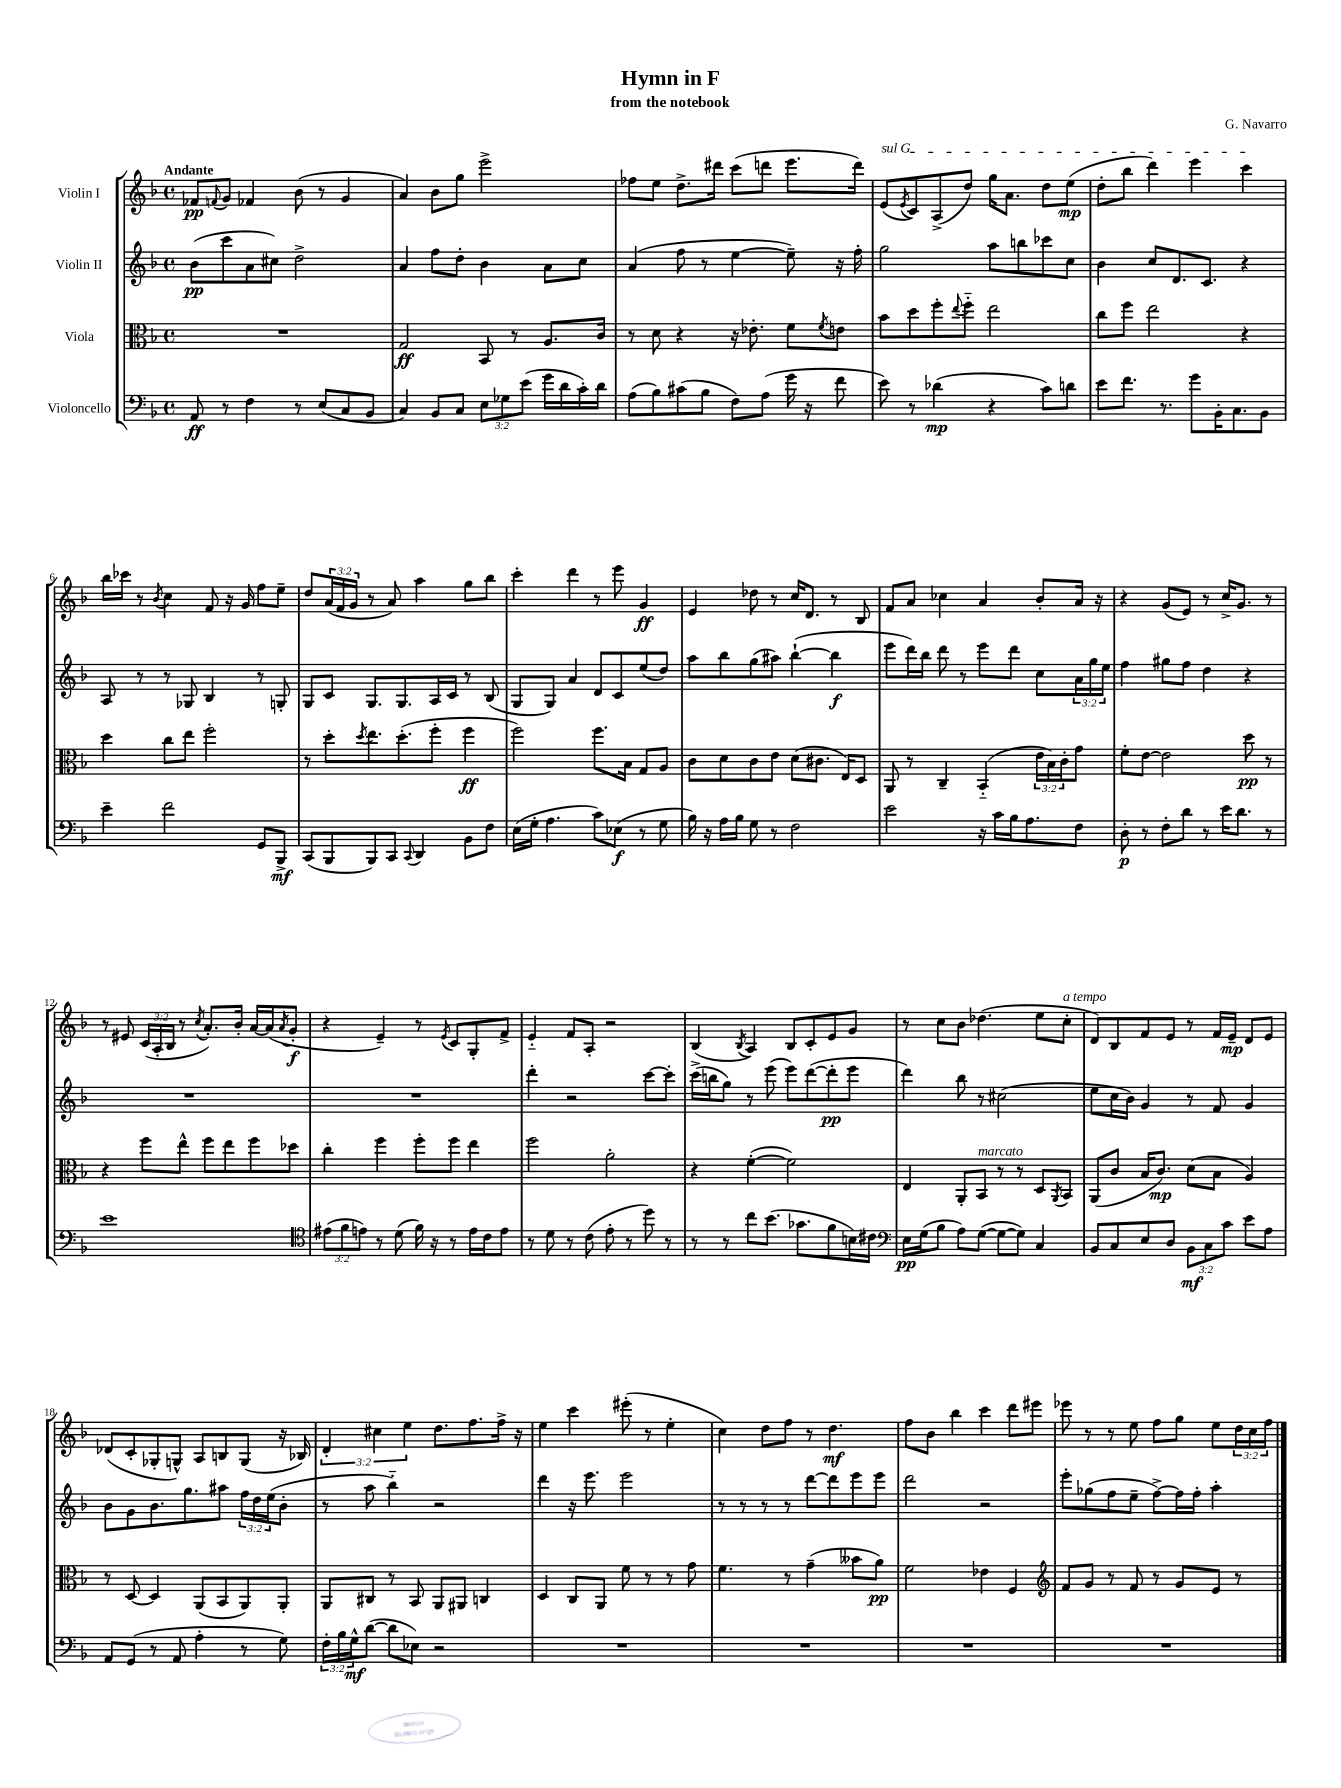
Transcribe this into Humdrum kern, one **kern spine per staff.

**kern	**kern	**kern	**kern
*staff4	*staff3	*staff2	*staff1
*clefF4	*clefC3	*clefG2	*clefG2
*k[b-]	*k[b-]	*k[b-]	*k[b-]
*M4/4	*M4/4	*M4/4	*M4/4
*met(c)	*met(c)	*met(c)	*met(c)
8AA	1r	(8b-	8f-
.	.	.	8qqf
8r	.	8ccc	8g
4F	.	8a	4f-
.	.	8cc#)	.
8r	.	2dd^	(8b-
(8E	.	.	8r
8C	.	.	4g
8BB-	.	.	.
=	=	=	=
4C)	2G	4a	4a)
8BB-	.	8ff	8b-
8C	.	8dd'	8gg
12E	8BB-	4b-	2eee^
12G-	.	.	.
.	8r	.	.
(12e	.	.	.
16g	8.A	8a	.
16d	.	.	.
16c')	.	8cc	.
16d	16c	.	.
=	=	=	=
(8A	8r	(4a	8ff-
8B-)	8d	.	8ee
(8c#	4r	8ff	8.dd^
8B-	.	8r	.
.	.	.	16ddd#
8F)	16r	[4ee	(8ccc
.	8.e-'	.	.
(8A	.	.	8ddd
16g	8f	8ee~])	8.eee
16r	.	.	.
.	8qf	.	.
8f	8e	16r	.
.	.	16ff'	16ddd)
=	=	=	=
8e)	8b-	2gg	(8e
.	.	.	8qe
8r	8dd	.	8c)
(4d-	8ff'	.	(8A^
.	8qqee	.	.
.	8ff'~	.	8dd)
4r	2ee	8aa	16gg
.	.	.	8.a
.	.	8bb	.
8c)	.	8ccc-	8dd
8d	.	8cc	(8ee
=	=	=	=
8e	8cc	4b-	8dd'
8.f	8ff	.	8bb-
.	2ee	8cc	4ddd)
8.r	.	.	.
.	.	8.d	.
8g	.	.	4eee
.	.	8.c	.
16BB-'	.	.	.
8.C	.	.	.
.	4r	4r	4ccc
8BB-	.	.	.
=	=	=	=
4e~	4dd	8A	16bb-
.	.	.	16ccc-
.	.	8r	8r
.	.	.	8qb-
2f	8cc	8r	4cc
.	8ee	8G-	.
.	2ff'	4B-	8f
.	.	.	16r
.	.	.	16g
8GG	.	8r	8ff
8BBB-^	.	8G'	8ee~
=	=	=	=
(8CC	8r	8G	8dd
8BBB-	8dd'	8c	(24a
.	.	.	24f
.	.	.	24g
.	8qdd	.	.
8BBB-)	8.ee	8.G	8r
8CC	.	.	8a)
.	(8.dd'	8.G	.
8qqCC	.	.	.
4DD	.	.	4aa
.	8ff'	16A	.
.	.	16c	.
8BB-	4ff	8r	8gg
8F	.	(8B-	8bb-
=	=	=	=
(16E	2ff)	8G	4ccc'
16G'	.	.	.
4.A	.	8G)	.
.	.	4a	4ddd
8c)	8.ff	8d	8r
(8E-	.	8c	8eee
.	16B-	.	.
8r	8G	(8ee	4g
8G	8A	8dd)	.
=	=	=	=
16B-)	8c	8aa	4e
16r	.	.	.
16A	8d	8bb-	.
16B-	.	.	.
8G	8c	(8gg	8dd-
8r	8e	8aa#)	8r
2F	(8d	([4bb-`	16cc
.	.	.	8.d
.	8.c#	.	.
.	.	4bb-]	8r
.	16E)	.	.
.	8D	.	8B-
=	=	=	=
2e	8AA	8eee	8f
.	8r	16ddd)	8a
.	.	16bb-	.
.	4C~	8ddd	4cc-
.	.	8r	.
16r	(4BB-'~	8eee	4a
16c	.	.	.
16B-	.	8ddd	.
8.A	.	.	.
.	24e	8cc	8b-'
.	24B-)	.	.
.	24c'	.	.
8F	8g	24a	16a
.	.	24gg	.
.	.	.	16r
.	.	24ee	.
=	=	=	=
8D'	8f'	4ff	4r
8r	[8e	.	.
8F'	2e]	8gg#	(8g
8d	.	8ff	8e)
8r	.	4dd	8r
16e	.	.	16cc^
8.d	.	.	8.g
.	8dd	4r	.
8r	8r	.	8r
=	=	=	=
1e	4r	1r	8r
.	.	.	8e#
.	8ff	.	(24c
.	.	.	24A'
.	.	.	24B-
.	8ee^^	.	8r
.	.	.	8qcc
.	8ff	.	8.a')
.	8ee	.	.
.	.	.	16b-'
.	8ff	.	[16a
.	.	.	(16a]
.	.	.	8qa
.	8dd-	.	8g'
=	=	=	=
*clefC4	*	*	*
(12e#	4cc'	1r	4r
12f	.	.	.
12e)	.	.	.
8r	4ff	.	4e~)
(8d	.	.	.
16f)	8ff'	.	8r
16r	.	.	.
.	.	.	8qe
8r	8ff	.	8c
16e	4ee	.	8G'
16c	.	.	.
8e	.	.	8f^
=	=	=	=
8r	2ff	4ddd'	4e'~
8d	.	.	.
8r	.	2r	8f
(8c	.	.	8A'
8e'	2a'	.	2r
8r	.	.	.
8dd)	.	[8ccc	.
8r	.	8ccc']	.
=	=	=	=
8r	4r	(16ccc^	(4B-
.	.	16bb	.
8r	.	8gg)	.
.	.	.	8qB-
8cc	([4f'	8r	4A)
(8.b-	.	(8eee	.
.	2f])	8eee)	8B-
8.g-	.	.	.
.	.	([8ddd	8c'
8f	.	8ddd']	8e
16B)	.	8eee	8g
16c#	.	.	.
=	=	=	=
*clefF4	*	*	*
16E	4E	4ddd)	8r
(16G	.	.	.
8B-	.	.	8cc
8A)	8AA'	8bb-	8b-
([8G	8BB-	8r	(4.dd-
8G_	8r	(2cc#	.
8G])	8r	.	.
4C	8D	.	8ee
.	8qAA	.	.
.	8BB-	.	8cc'
=	=	=	=
8BB-	(8AA	8ee	8d)
8C	8c	16cc	8B-
.	.	16b-)	.
8E	16B-	4g	8f
.	8.c)	.	.
8D	.	.	8e
12BB-	(8d	8r	8r
12C	.	.	.
.	8B-	8f	16f
12c	.	.	.
.	.	.	16e~
8e	4A)	4g	8d
8A	.	.	8e
=	=	=	=
8AA	8r	8b-	(8d-
(8GG	[8D	8g	8c'
8r	4D]	8.b-	8G-'
8AA	.	.	8G^^)
.	.	8.gg	.
4A'	(8AA	.	8A
.	8BB-	8aa#	8B
8r	8AA)	24ff	(8G
.	.	24dd	.
.	.	(24ee	.
8G)	8AA'	8b-'	16r
.	.	.	16B-)
=	=	=	=
24F'	8AA	8r	6d'
24B-	.	.	.
24G^^	.	.	.
([8d	8C#	8aa	.
.	.	.	6cc#
8d]	8r	4bb-'~)	.
.	.	.	6ee
8E-)	8BB-	.	.
2r	8AA	2r	8.dd
.	8AA#	.	.
.	.	.	8.ff
.	4C	.	.
.	.	.	16ff^
.	.	.	16r
=	=	=	=
1r	4D	4ddd	4ee
.	8C	16r	4ccc
.	.	8.eee	.
.	8AA	.	.
.	8f	2eee	(8eee#'
.	8r	.	8r
.	8r	.	4ee'
.	8g	.	.
=	=	=	=
1r	4.f	8r	4cc)
.	.	8r	.
.	.	8r	8dd
.	8r	8r	8ff
.	(4g~	[8ddd	8r
.	.	8ddd]	4.dd
.	8b--	8eee	.
.	8a)	8eee	.
=	=	=	=
1r	2f	2ddd	8ff
.	.	.	8b-
.	.	.	4bb-
.	4e-	2r	4ccc
.	4F	.	8ddd
.	.	.	8eee#
=	=	=	=
*	*clefG2	*	*
1r	8f	8eee'	8eee-
.	8g	(8gg-	8r
.	8r	8ff	8r
.	8f	8ee~	8ee
.	8r	[8ff^)	8ff
.	8g	16ff]	8gg
.	.	16ff'	.
.	8e	4aa'	8ee
.	8r	.	24dd
.	.	.	24cc
.	.	.	24ff
==	==	==	==
*-	*-	*-	*-
